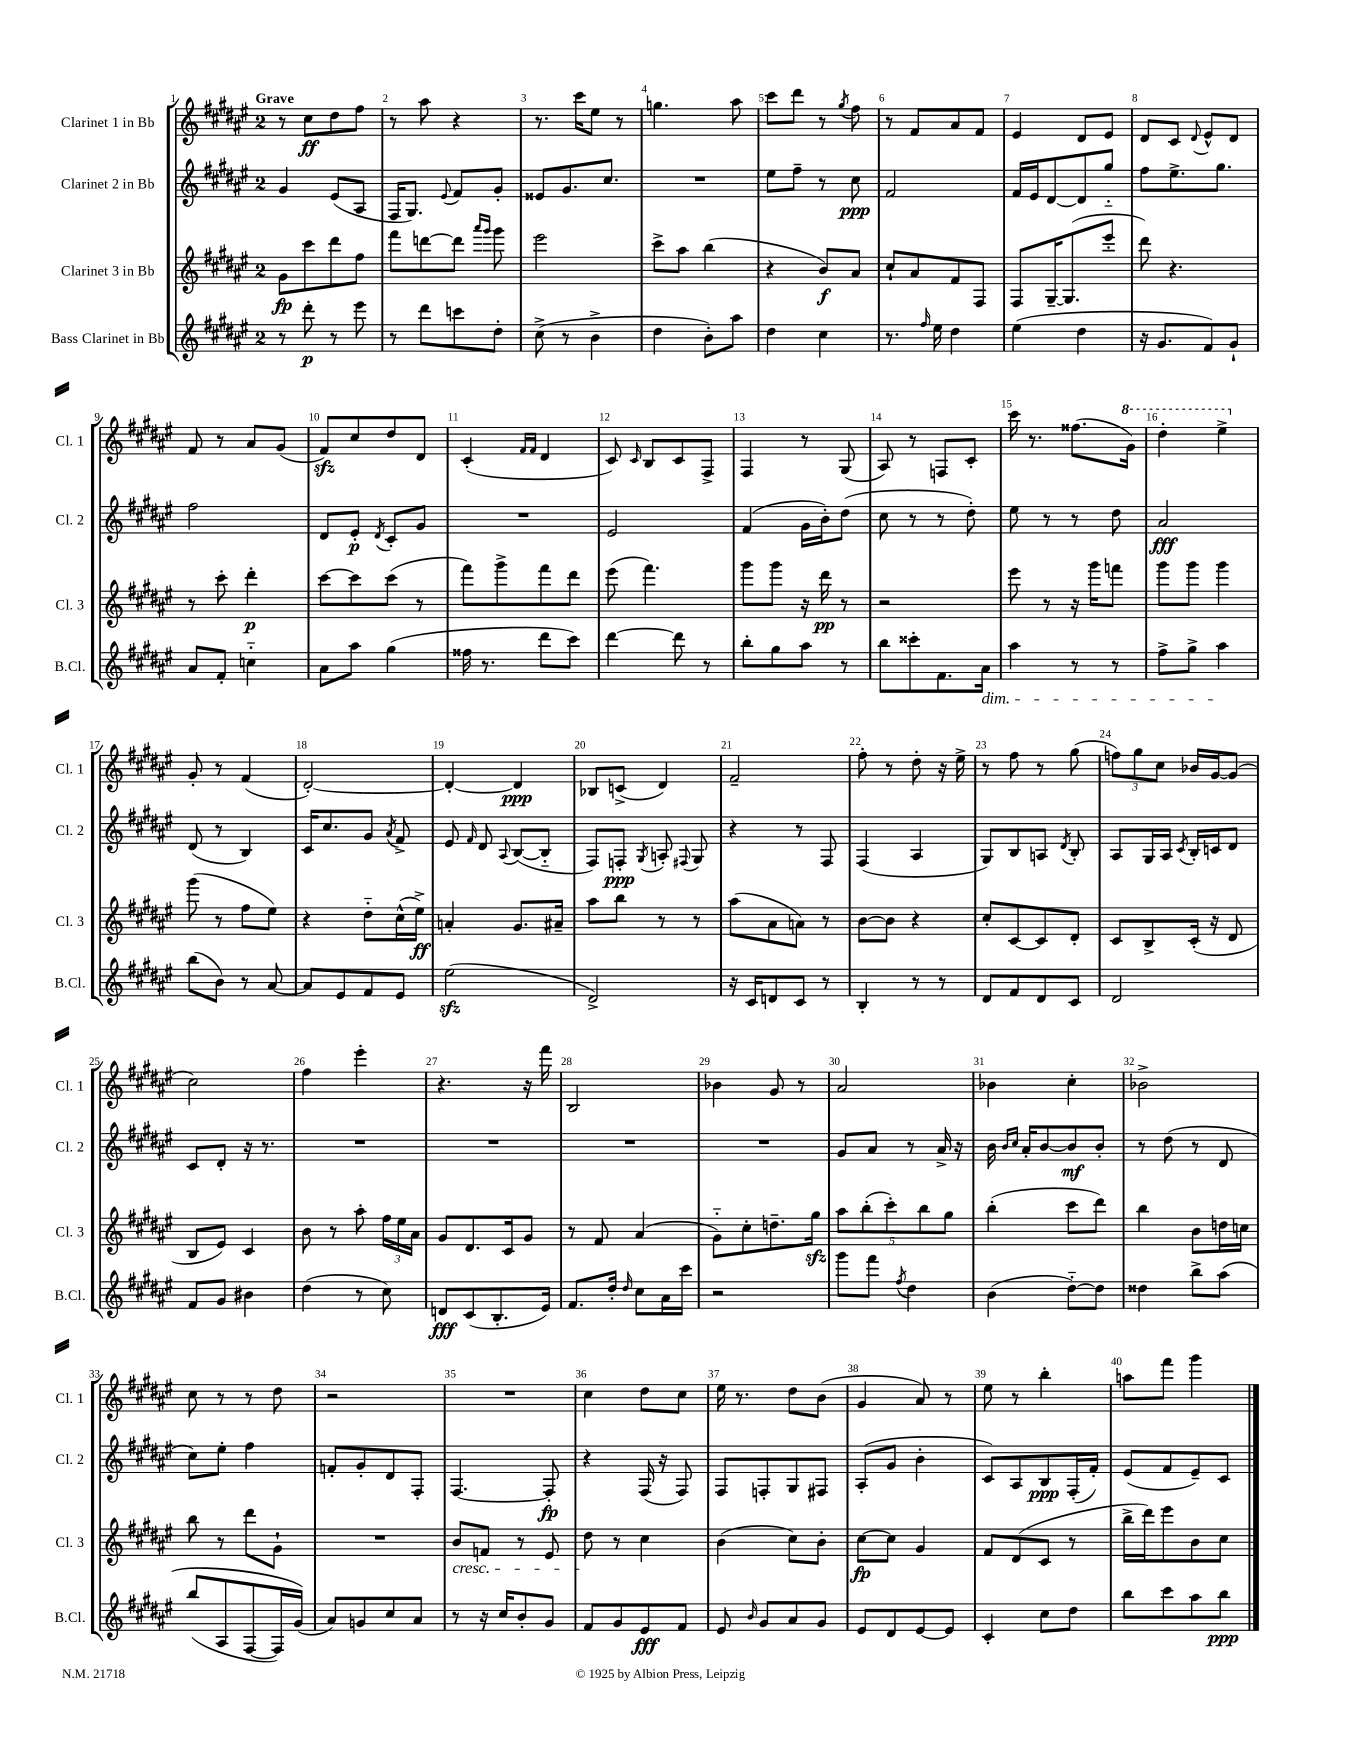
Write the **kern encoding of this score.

**kern	**kern	**kern	**kern
*staff4	*staff3	*staff2	*staff1
*clefG2	*clefG2	*clefG2	*clefG2
*k[f#c#g#d#a#e#]	*k[f#c#g#d#a#e#]	*k[f#c#g#d#a#e#]	*k[f#c#g#d#a#e#]
*M2/4	*M2/4	*M2/4	*M2/4
8r	8g#\L	4g#/	8r
8ddd#'\	8ccc#\	.	8cc#\L
8r	8ddd#\	(8e#/L	8dd#\
8eee#\	8ff#\J	8A#/J	8ff#\J
=	=	=	=
8r	8fff#\L	16F#/LK	8r
.	.	8.G#/J)	.
8ddd#\L	[8ddd\	.	8aa#\
.	.	8qqe#/	.
8ccc\	8ddd\]J	8f#/L	4r
.	16qqaaa#/LL	.	.
.	16qqggg#/JJ	.	.
8dd#'\J	8ggg#\	8g#'/J	.
=	=	=	=
(8cc#^\	2eee#\	8e##/L	8.r
8r	.	8.g#/	.
.	.	.	16ccc#\LK
4b^\	.	.	8ee#\J
.	.	8.cc#/J	.
.	.	.	8r
=	=	=	=
4dd#\	8ccc#^\L	2r	4.gg\
.	8aa#\J	.	.
8b'\L)	(4bb\	.	.
8aa#\J	.	.	8aa#\
=	=	=	=
4dd#\	4r	8ee#\L	8ccc#\L
.	.	8ff#~\J	8ddd#\J
4cc#\	8b/L)	8r	8r
.	.	.	8qgg#/
.	8a#/J	8cc#\	8ff#\
=	=	=	=
8.r	8cc#`/L	2f#/	8r
.	8a#/	.	8f#/L
16qqff#/	.	.	.
16ee#\	.	.	.
4dd#\	8f#/	.	8a#/
.	8F#/J	.	8f#/J
=	=	=	=
(4ee#\	8F#/L	16f#/LL	4e#/
.	.	16e#/J	.
.	[16G#~/K	[8d#/	.
.	(8.G#/]	.	.
4dd#\	.	8d#/]	8d#/L
.	8eee#'/J	8gg#'~/J	8e#/J
=	=	=	=
16r	8ddd#\)	8ff#\L	8d#/L
8.g#/L	.	.	.
.	4.r	8.ee#^\	8c#/J
.	.	.	8qqd#/
8f#/)	.	.	8e#^^/L
.	.	8.gg#\J	.
8g#`/J	.	.	8d#/J
=	=	=	=
8a#/L	8r	2ff#\	8f#/
8f#'/J	8ccc#'\	.	8r
4cc'~\	4ddd#'\	.	8a#/L
.	.	.	(8g#/J
=	=	=	=
8a#\L	[8ccc#\L	8d#/L	8f#/L)
8aa#\J	8ccc#\]	8e#'/J	8cc#/
.	.	8qd#/	.
(4gg#\	(8ccc#\J	8c#'/L	8dd#/
.	8r	8g#/J	8d#/J
=	=	=	=
16ff##\	8fff#\L)	2r	(4c#'/
8.r	.	.	.
.	8ggg#^\	.	.
.	.	.	16qqf#/LL
.	.	.	16qqf#/JJ
8ddd#\L	8fff#\	.	4d#/
8ccc#\J)	8ddd#\J	.	.
=	=	=	=
[4ddd#\	(8eee#\	2e#/	8c#/)
.	.	.	16qqc#/
.	4.fff#\)	.	8B/L
8ddd#\]	.	.	8c#/
8r	.	.	8F#^/J
=	=	=	=
8bb'\L	8ggg#\L	(4f#/	4F#/
8gg#\	8ggg#\J	.	.
8aa#\J	16r	16g#\LL	8r
.	16ddd#\	16b'\J)	.
8r	8r	(8dd#\J	(8G#/
=	=	=	=
8bb\L	2r	8cc#\	8A#/)
8ccc##'\	.	8r	8r
8.f#\	.	8r	8F/L
.	.	8dd#'\)	8c#'/J
16a#\Jk	.	.	.
=	=	=	=
4aa#\	8eee#\	8ee#\	16ccc#\
.	.	.	8.r
.	8r	8r	.
8r	16r	8r	(8.ff##\L
.	16ggg#\LK	.	.
8r	8fff\J	8dd#\	.
.	.	.	16gg#\Jk)
=	=	=	=
8ff#^\L	8ggg#\L	2a#/	4ddd#'\
8gg#^\J	8ggg#\J	.	.
4aa#\	4ggg#\	.	4eee#^\
=	=	=	=
(8bb\L	(8ggg#\	(8d#/	8g#'/
8b\J)	8r	8r	8r
8r	8ff#\L	4B/)	(4f#/
[8a#/	8ee#\J)	.	.
=	=	=	=
8a#/]L	4r	16c#/LK	[2d#'/)
.	.	8.cc#/	.
8e#/	.	.	.
8f#/	8dd#'~\L	8g#/J	.
.	.	8qa#/	.
8e#/J	(16cc#^^\L	8f#^/	.
.	16ee#^\JJ)	.	.
=	=	=	=
(2ee#\	4a'/	8e#/	4d#'/_
.	.	16qqf#/	.
.	.	8d#/	.
.	.	8qqA#/	.
.	8.g#/L	([8B/L	4d#/]
.	.	8B'~/]J	.
.	16a#~/Jk	.	.
=	=	=	=
2d#^/)	8aa#\L	8F#/L)	8B-/L
.	8bb\J	8F'/J	(8c^/J
.	.	8qG#/	.
.	8r	8A'/	4d#/)
.	.	8qqF#/	.
.	8r	8G#/	.
=	=	=	=
16r	(8aa#\L	4r	2f#~/
16c#/LK	.	.	.
8d/	8a#\	.	.
8c#/J	8a\J)	8r	.
8r	8r	8F#/	.
=	=	=	=
4B'/	[8b\L	(4F#/	8ff#'\
.	8b\]J	.	8r
8r	4r	4A#/	8dd#'\
8r	.	.	16r
.	.	.	16ee#^\
=	=	=	=
8d#/L	8cc#'/L	8G#/L)	8r
8f#/	[8c#/	8B/	8ff#\
8d#/	8c#/]	8A/J	8r
.	.	8qd#/	.
8c#/J	8d#'/J	8B'/	(8gg#\
=	=	=	=
2d#/	8c#/L	8A#/L	12ff\L)
.	.	.	12gg#\
.	8B^/	16G#/L	.
.	.	.	12cc#\J
.	.	16A#/JJ	.
.	.	8qc#/	.
.	(16c#'/Jk	16B'/LL	16b-/LL
.	16r	16c/J	[16g#/J
.	8d#/	8d#/J	(8g#/]J
=	=	=	=
8f#/L	8B/L	8c#/L	2cc#\)
8g#/J	8e#/J)	8d#'/J	.
4b#\	4c#/	16r	.
.	.	8.r	.
=	=	=	=
(4dd#\	8b\	2r	4ff#\
.	8r	.	.
8r	8aa#'\	.	4eee#'\
8cc#\)	24ff#\LL	.	.
.	24ee#\	.	.
.	24a#\JJ	.	.
=	=	=	=
8d/L	8g#/L	2r	4.r
(8c#/	8.d#/	.	.
8.B'/	.	.	.
.	16c#/k	.	.
.	8g#/J	.	16r
16e#/Jk)	.	.	16fff#\
=	=	=	=
8.f#/L	8r	2r	2B/
.	8f#/	.	.
16dd#'/Jk	.	.	.
16qqdd#/	.	.	.
8cc#\L	(4a#/	.	.
16a#\L	.	.	.
16ccc#\JJ	.	.	.
=	=	=	=
2r	8g#'~\L)	2r	4b-\
.	8cc#'\	.	.
.	8.dd~\	.	8g#/
.	.	.	8r
.	16gg#\Jk	.	.
=	=	=	=
8ggg#\L	10aa#\L	8g#/L	2a#/
.	(10bb'\	.	.
8fff#\J	.	8a#/J	.
.	10ccc#'\)	.	.
8qff#/	.	.	.
4dd#\	.	8r	.
.	10bb\	.	.
.	.	16a#^/	.
.	10gg#\J	.	.
.	.	16r	.
=	=	=	=
(4b\	(4bb'\	16b\	4b-\
.	.	16qqb/LL	.
.	.	16qqcc#/JJ	.
.	.	16a#'/LK	.
.	.	[8b/	.
[8dd#'~\L)	8ccc#\L	8b/]	4cc#'\
8dd#\]J	8ddd#\J)	8b'/J	.
=	=	=	=
4dd##\	4bb\	8r	2b-^\
.	.	(8dd#\	.
8bb^\L	8b\L	8r	.
&(8aa#\J	16dd\L	8d#/	.
.	16cc\JJ	.	.
=	=	=	=
(8bb/L	8bb\	8cc#\L)	8cc#\
8A#/	8r	8ee#'\J	8r
[8F#/	8ddd#\L	4ff#\	8r
16F#/]L)	8g#`\J	.	8dd#\
(16g#/JJ&)	.	.	.
=	=	=	=
8a#/L)	2r	8f'/L	2r
8g/	.	8g#'/	.
8cc#/	.	8d#/	.
8a#/J	.	8F#'/J	.
=	=	=	=
8r	8b/L	[4.F#/	2r
16r	8f/J	.	.
16cc#/LK	.	.	.
8b'/	8r	.	.
8g#/J	8e#/	8F#'/]	.
=	=	=	=
8f#/L	8dd#\	4r	4cc#\
8g#/	8r	.	.
8e#/	4cc#\	(16F#/	8dd#\L
.	.	16r	.
8f#/J	.	8F#/)	8cc#\J
=	=	=	=
8e#/	(4b\	8F#/L	16ee#\
.	.	.	8.r
16qqb/	.	.	.
8g#/L	.	8F'/	.
8a#/	8cc#\L)	8G#/	8dd#\L
8g#/J	8b'\J	8F#/J	(8b\J
=	=	=	=
8e#/L	[8cc#\L	(8A#'/L	4g#/
8d#/	8cc#\]J	8g#/J	.
[8e#/	4g#/	4b'\	8a#/)
8e#/]J	.	.	8r
=	=	=	=
4c#'/	8f#/L	8c#/L)	8ee#\
.	(8d#/	8A#/	8r
8cc#\L	8c#/J	8B/	4bb'\
8dd#\J	8r	(16F#'/L	.
.	.	16f#'/JJ)	.
=	=	=	=
8bb\L	16bb^\LL	(8e#/L	8aa\L
.	16ddd#\J)	.	.
8ccc#\	8eee#\	8f#/	8fff#\J
8aa#\	8b\	8e#~/)	4ggg#\
8bb\J	8cc#\J	8c#/J	.
==	==	==	==
*-	*-	*-	*-
